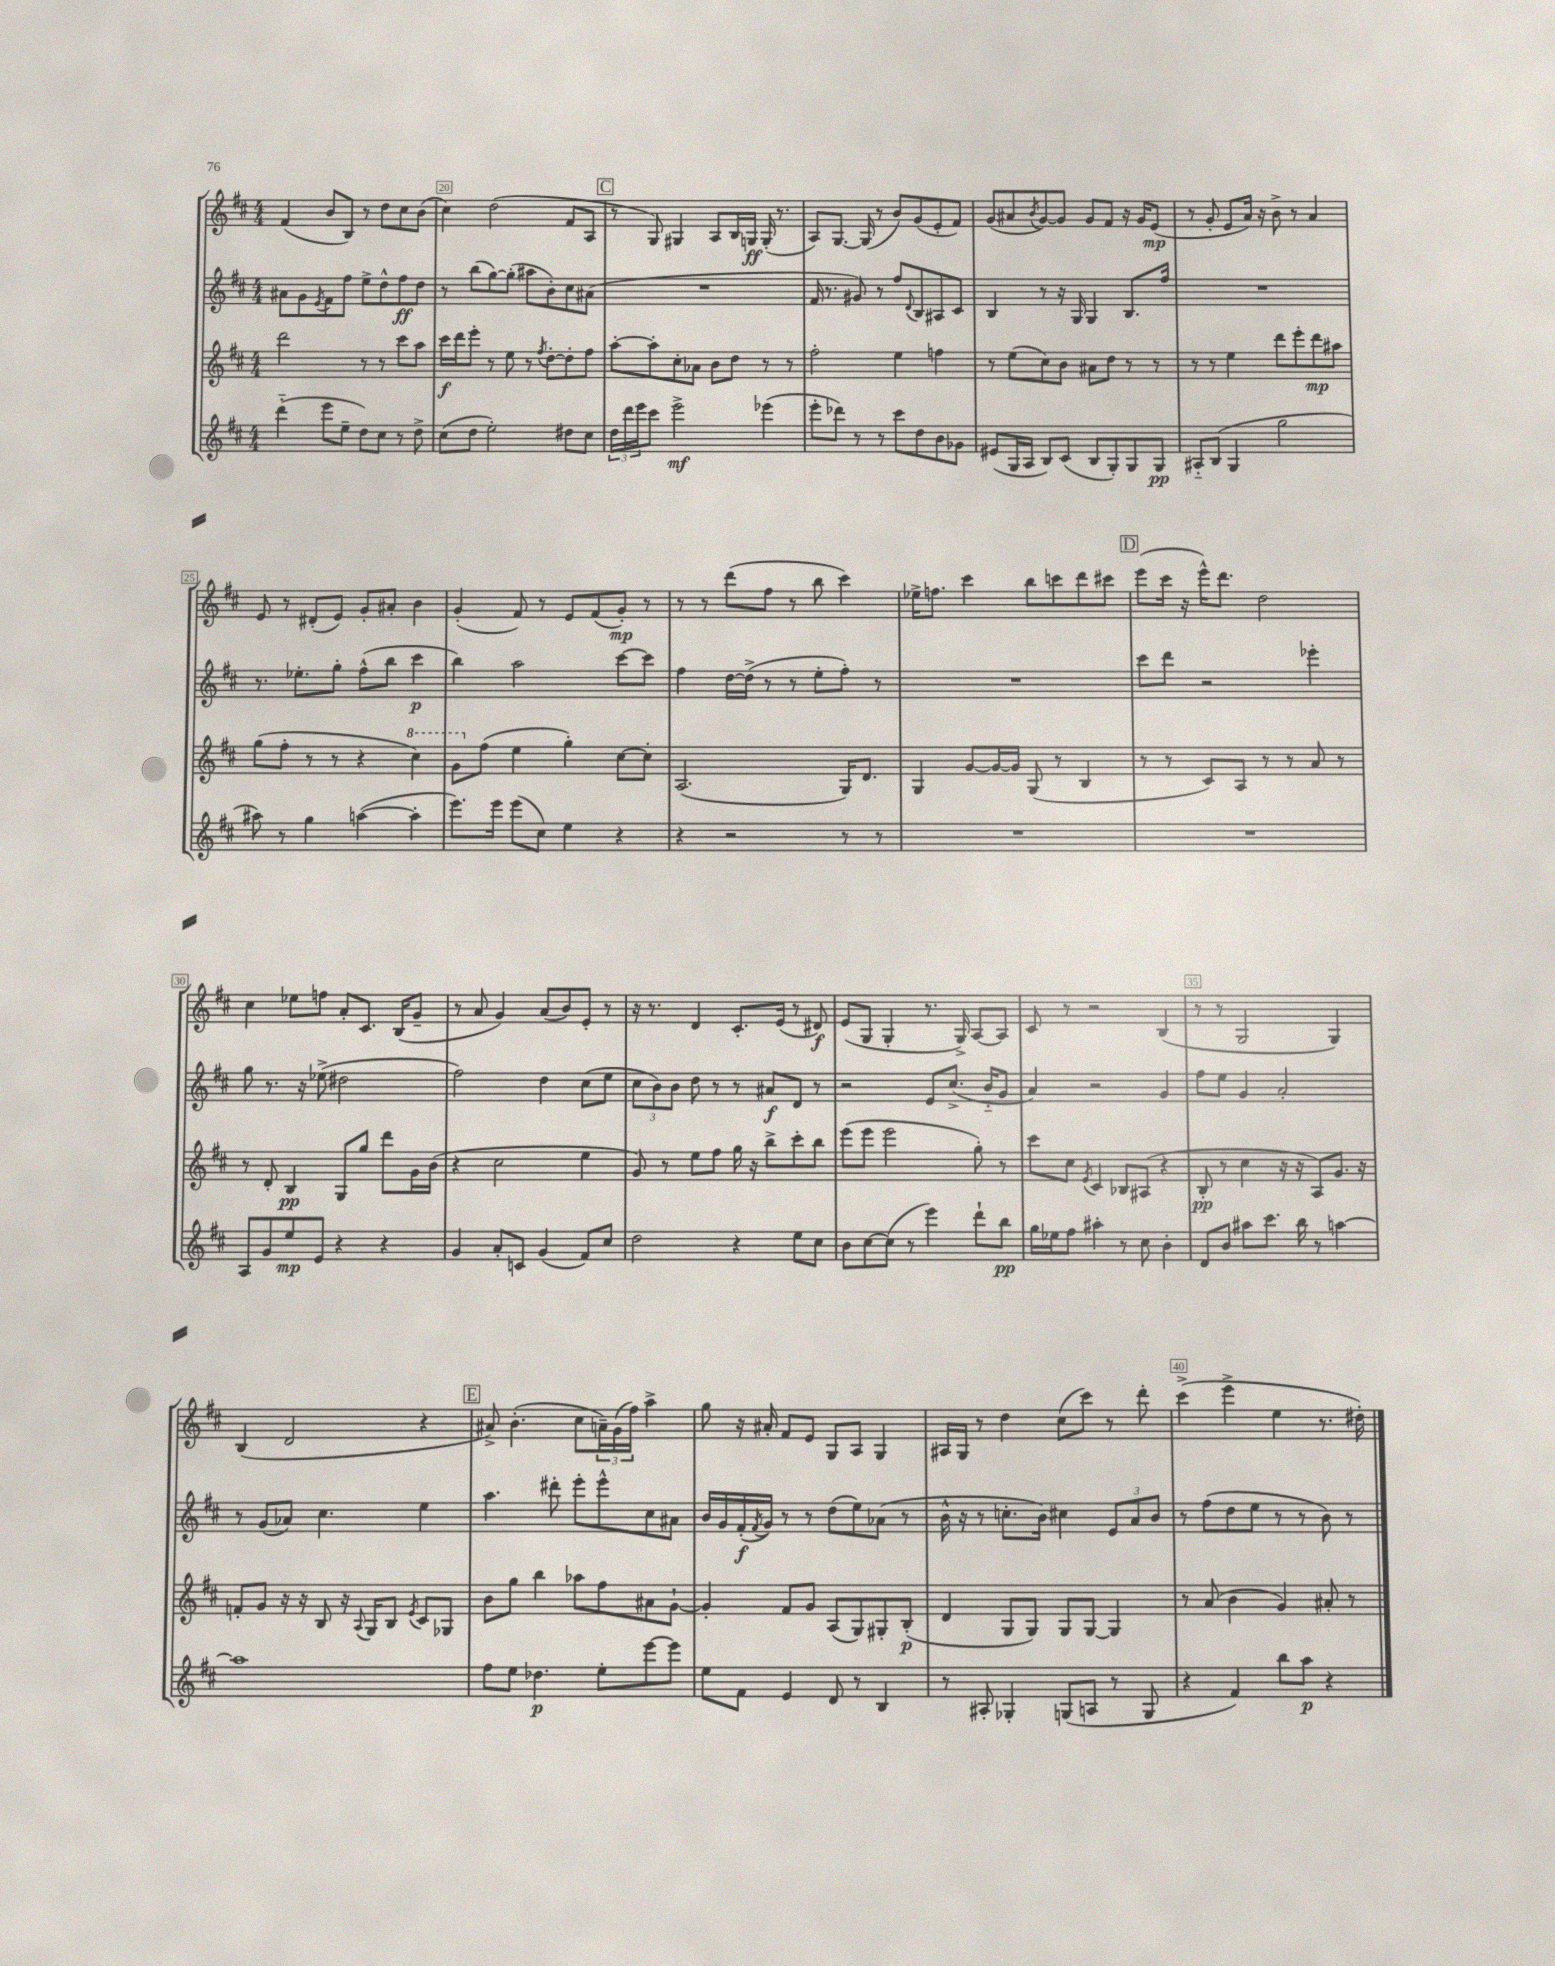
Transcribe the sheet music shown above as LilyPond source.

<<
\new StaffGroup <<
\new Staff = "s0" {
    \clef treble \key d \major \numericTimeSignature \time 4/4
    fis'4( b'8 b8) r8 d''8 cis''8 b'8( |
    cis''4) d''2( fis'8 a8 |
    \mark \markup { \box "C" } r8 g8) gis4 a8 b16 g16\ff g16-.( r8. |
    a8) g8.~ g16( r8 b'8) g'8( e'8-. fis'8) |
    g'8( ais'8 \acciaccatura { b'8 } g'8~) g'8 g'8 fis'8 r16 g'16 e'8\mp( |
    r8 g'8-. e'8 a'16) r16 b'8-> r8 a'4 |
    e'8 r8 dis'8-.( e'8) g'8-. ais'8-. b'4 |
    g'4-.( fis'8) r8 e'8 fis'8( g'8-.\mp) r8 |
    r8 r8 d'''8( fis''8 r8 b''8 cis'''4) |
    ees''16-> f''8. cis'''4 b''8 c'''8 d'''8 cis'''8 |
    \mark \markup { \box "D" } e'''8( cis'''16 r16 e'''16-^) d'''8. d''2 |
    cis''4 ees''8 f''8 a'8-. cis'8. b16( g'8-- |
    r8 a'8 g'4) a'8( b'8) e'8-. r8 |
    r16 r8. d'4 cis'8.-. e'16( r8 dis'8\f) |
    e'8( g8 g4-. r8. g16->) a8~ a8 |
    cis'8 r8 r2 b4( |
    r8 r8 g2 g4) |
    b4( d'2 r4 |
    \mark \markup { \box "E" } ais'8->) b'4.-.( cis''8 \tuplet 3/2 { a'16--) g'16( fis''16) } a''4-> |
    g''8 r16 ais'16-. fis'8 e'8 g8 a8 g4 |
    ais16 g16 r8 d''4 cis''8( cis'''8) r8 d'''8-. |
    cis'''4->( e'''4-> e''4 r8. dis''16-.) \bar "|." |
}
\new Staff = "s1" {
    \clef treble \key d \major \numericTimeSignature \time 4/4
    ais'8 g'8 \acciaccatura { e'8 } fis'8 fis''8 e''8-> d''8-^ fis''8\ff d''8 |
    r8 b''8( g''8~) g''8-.( ais''8 b'8-.) cis''8 ais'8( |
    \mark \markup { \box "C" } R1 |
    fis'16 r8. gis'8) r8 fis''8 \appoggiatura { d'8 } b8 ais8 cis'8 |
    b4 r8 r16 g16 g4 b8. fis''16 |
    R1 |
    r8. ees''8.-. g''8-. fis''8-^( b''8 cis'''4\p |
    b''4) a''2 cis'''8~ cis'''8 |
    fis''4 d''16~ d''16->( r8 r8 e''8-. fis''8-.) r8 |
    R1 |
    \mark \markup { \box "D" } cis'''8 d'''8 r2 ees'''4-. |
    g''8 r8. r16 ees''8->( dis''2 |
    fis''2) d''4 cis''8( e''8 |
    \tuplet 3/2 { cis''8 b'8) b'8 } d''8 r8 r8 ais'8\f d'8 r8 |
    r2 e'8 cis''8.->( b'16-_ g'8 |
    a'4) r2 g'4 |
    fis''8 e''8 g'4 a'2-. |
    r8 g'8( aes'8) cis''4. e''4 |
    \mark \markup { \box "E" } a''4. dis'''8-. e'''8-. e'''8-^ cis''8 ais'8 |
    b'16 g'16 fis'16-.\f( \acciaccatura { fis'8 } g'16) r8 r8 d''8( e''8) aes'8( r8 |
    b'16-^ r16 r8 c''8.-. b'16) cis''4 \tuplet 3/2 { e'8 a'8 b'8 } |
    r8 fis''8( d''8 e''8 r8 r8 b'8) r8 \bar "|." |
}
\new Staff = "s2" {
    \clef treble \key d \major \numericTimeSignature \time 4/4
    d'''2 r8 r8 cis'''8 a''8 |
    cis'''16\f d'''16 e'''8-. r8 e''8 r8 \acciaccatura { fis''8 } d''8~-. d''8-. fis''8 |
    \mark \markup { \box "C" } a''8~-. a''8-. cis''8-. aes'8 b'8 d''8 r8 r8 |
    fis''2-. e''4 f''4 |
    r8 e''8( cis''8) b'8 ais'8 d''8 r8 r8 |
    r8 r8 e''4 d'''8 e'''8-. d'''8\mp ais''8 |
    g''8( fis''8-. r8 r8 r4 \ottava #1 cis'''4) |
    g''8 \ottava #0 fis''8( e''4 g''4-.) cis''8~ cis''8-. |
    a2.( g16) d'8. |
    g4 g'8~ g'16~ g'16 g8( r8 b4 |
    \mark \markup { \box "D" } r8 r8 cis'8) a8 r8 r8 a'8 r8 |
    r8 d'8-. b4\pp g8 g''8 d'''8 g'16 b'16( |
    r4 cis''2 e''4 |
    g'8) r8 e''8 fis''8 g''16 r16 b''8-> cis'''8-. b''8 |
    e'''8( e'''8 e'''2 g''8-.) r8 |
    cis'''8 cis''8 \acciaccatura { e'8 } cis'4 bes8 ais8( r4 |
    b8-.\pp r8 cis''4 r16 r16 a8) g'8. r16 |
    f'8-. g'8 r16 r16 b8 r16 \appoggiatura { a8 } g16 b8 \acciaccatura { e'8 } cis'8 ges8 |
    \mark \markup { \box "E" } b'8 g''8 b''4 aes''8 fis''8 ais'8 g'8~-! |
    g'4-. fis'8 g'8 a8( g8) gis8-. b8-.\p( |
    d'4 g8 g8) g8 g8~ g4 |
    r8 a'8( b'4 g'4) ais'8-. r8 \bar "|." |
}
\new Staff = "s3" {
    \clef treble \key d \major \numericTimeSignature \time 4/4
    d'''4-_( e'''8 e''8-- d''8) cis''8 r8 d''8-> |
    cis''8( d''8 e''2-.) dis''8 cis''8 |
    \mark \markup { \box "C" } \tuplet 3/2 { d''16 d'''16 e'''16 } cis'''8 e'''2->\mf ees'''4( |
    e'''8-. des'''8) r8 r8 cis'''8 d''8 b'8 ges'8 |
    eis'8( g16 a16 b8) cis'8( b8 g8-.) g8 g8\pp |
    ais8-_ b8( g4 g''2 |
    ais''8) r8 g''4 a''4~( a''4-. |
    e'''8.) e'''16 e'''8( cis''8) e''4 r4 |
    r4 r2 r8 r8 |
    R1 |
    \mark \markup { \box "D" } R1 |
    a8 g'8 e''8\mp e'8 r4 r4 |
    g'4 a'8-. c'8 g'4( fis'8) cis''8 |
    d''2 r4 e''8 cis''8 |
    b'8 cis''8~ cis''8( r8 e'''4) d'''8-! b''8\pp |
    g''16 ees''16 fis''8 ais''4-. r8 cis''8 b'4-. |
    d'8 b'8 ais''8 cis'''8. b''16 r8 a''4~ |
    a''1 |
    \mark \markup { \box "E" } fis''8 e''8 des''4.\p e''8-. e'''8~ e'''8 |
    e''8 fis'8 e'4 d'8 r8 b4 |
    r8 ais8-. ges4-. g8( a8 r8 g8 |
    r4 fis'4) b''8 a''8\p r4 \bar "|." |
}
>>
>>
\layout { \context { \Score currentBarNumber = #19 \override BarNumber.break-visibility = ##(#f #t #t) barNumberVisibility = #(every-nth-bar-number-visible 5) \override BarNumber.stencil = #(make-stencil-boxer 0.1 0.3 ly:text-interface::print) } }
